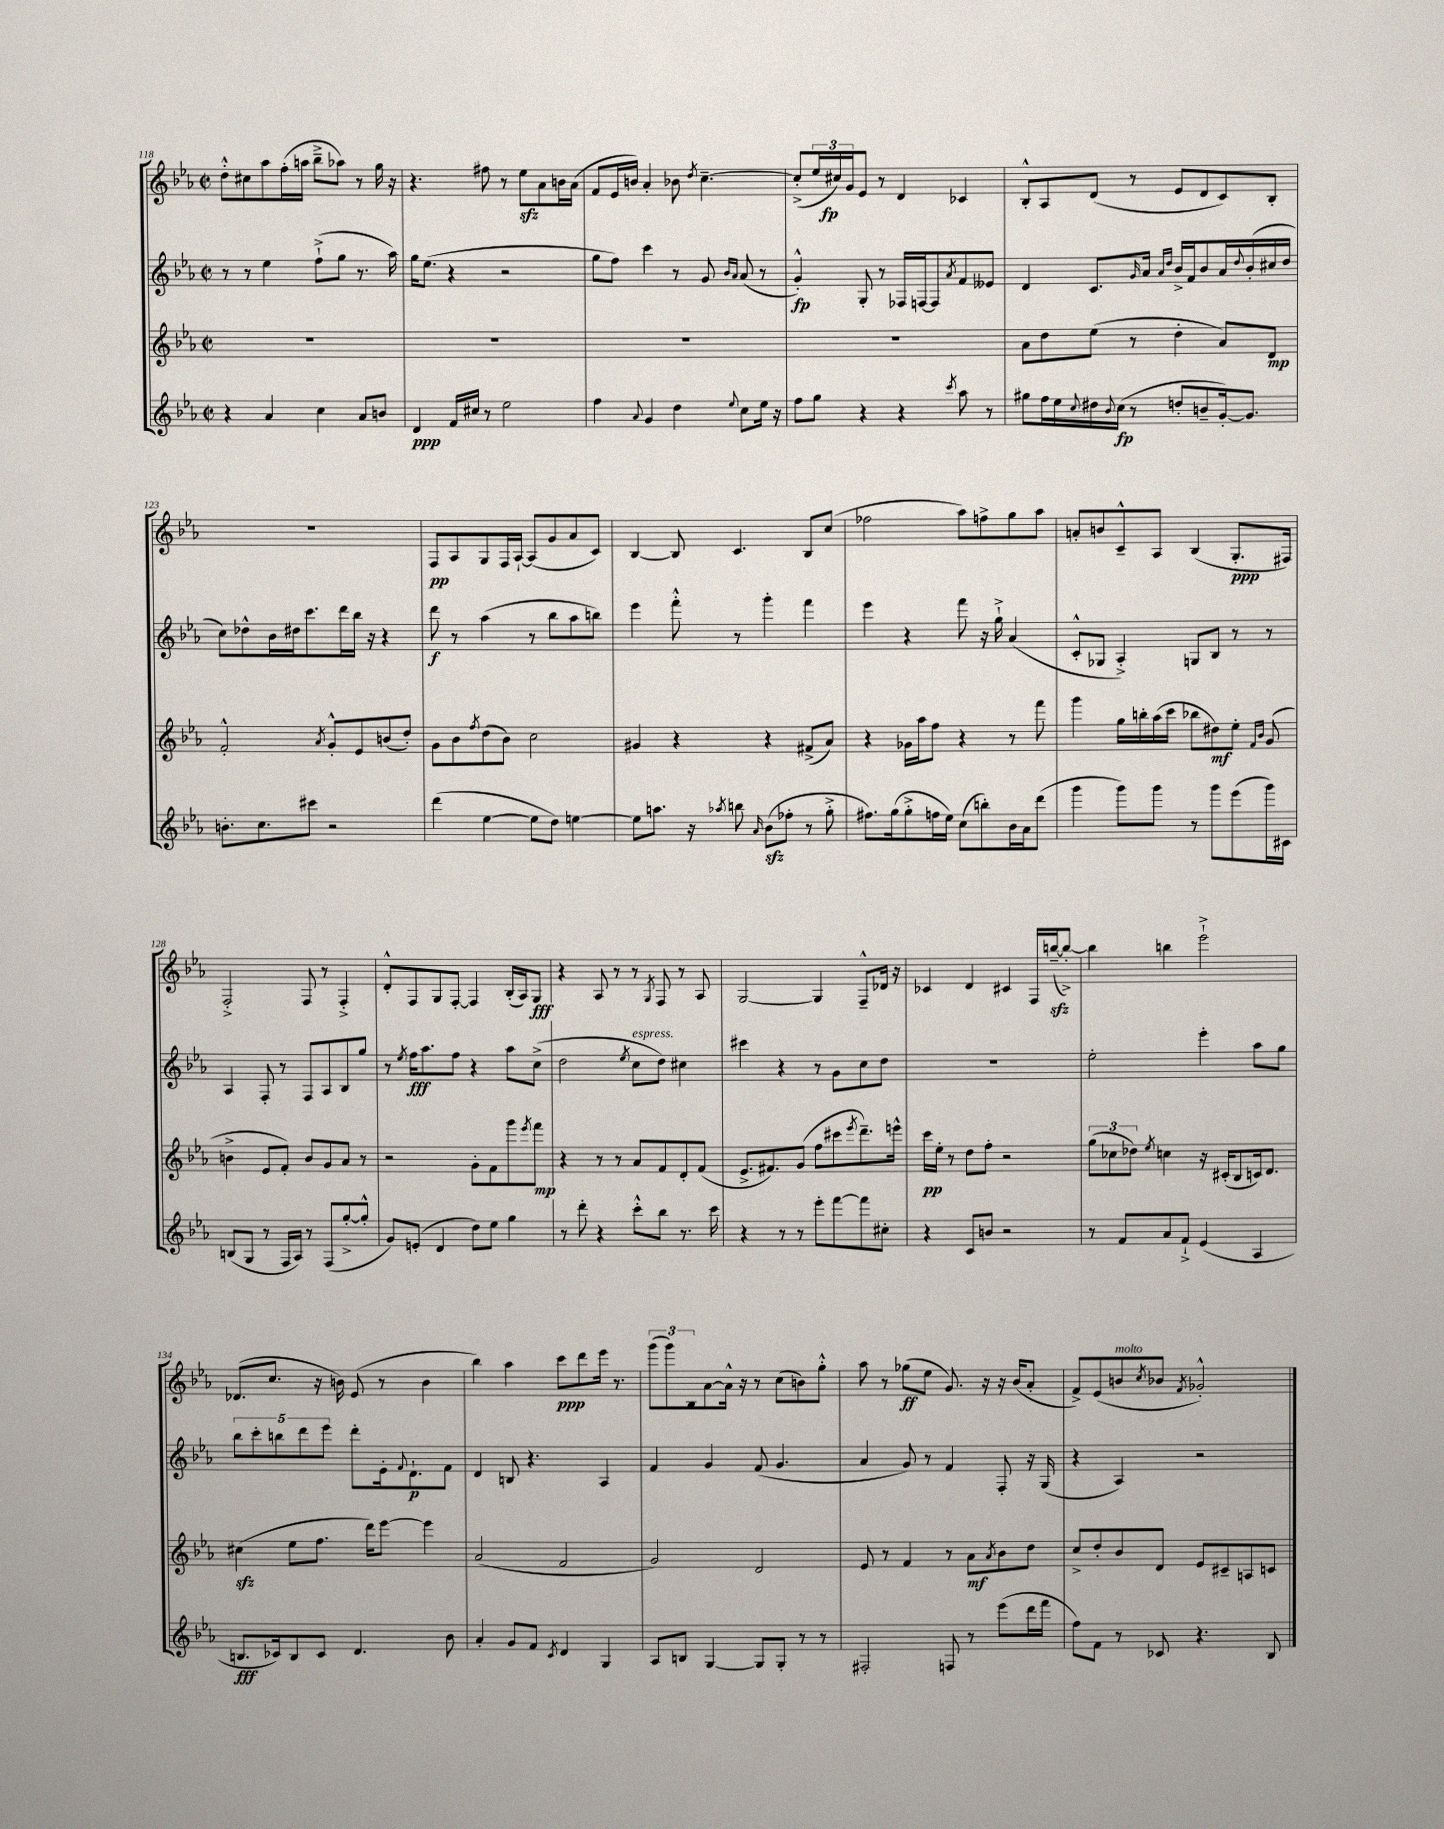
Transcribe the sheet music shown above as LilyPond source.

<<
\new StaffGroup <<
\new Staff = "s0" {
    \clef treble \key ees \major \defaultTimeSignature \time 2/2
    d''8-.-^ cis''8 aes''8 f''16-.( a''16 bes''8---> aes''8) r8 g''16 r16 |
    r4. fis''8 r8 ees''8\sfz aes'8 b'16 aes'16( |
    f'8 ees'16 b'16) aes'4-. bes'8 \acciaccatura { d''8 } c''4.~-- |
    c''8-.->( \tuplet 3/2 { ees''16 cis''16\fp) g'16 } ees'8 r8 d'4 ces'4 |
    bes8-.-^ aes8 d'8( r8 ees'8 d'8 c'8) bes8-. |
    R1 |
    f8\pp aes8 g8 f16 aes16~-! aes8( g'8 aes'8 c'8) |
    bes4~ bes8 c'4. bes8 c''8( |
    fes''2 aes''8) f''8-> g''8 aes''8 |
    a'8-. b'8 c'8---^ aes8 bes4( g8.-.\ppp fis16) |
    f2-.-> f8 r8 f4-.-> |
    d'8-.-^ f8 g8 f8~-. f4 bes16-.( aes16) g8\fff |
    r4 aes8 r8 r8 \acciaccatura { g8 } f8 r8 aes8 |
    g2~ g4 f8---^ des'16 r16 |
    ces'4 d'4 cis'4 f16 b''16~--\sfz( b''8~-.->) |
    b''4 b''4 ees'''2-!-> |
    des'8.( c''8. r16 b'16) ees'8( r8 b'4 |
    bes''4) aes''4 c'''8\ppp d'''8 ees'''16 r8. |
    \tuplet 3/2 { g'''8( g'''8) bes8 } aes'8~ aes'16-^ r16 r8 c''8( b'8) g''8-.-^ |
    aes''8 r8 ges''8\ff( ees''8 g'8.) r16 r16 bes'16( aes'8-. |
    f'8->) ees'8( b'8^\markup { \italic "molto" } \acciaccatura { c''8 } bes'8 \acciaccatura { f'8 } ges'2-.-^) \bar "|." |
}
\new Staff = "s1" {
    \clef treble \key ees \major \defaultTimeSignature \time 2/2
    r8 r8 ees''4 f''8-!->( g''8 r8. aes''16) |
    g''16 ees''8.( r4 r2 |
    g''8 f''8) c'''4 r8 g'8 \grace { bes'16 aes'16 } aes'8( r8 |
    g'4-.-^\fp) g8-. r8 fes16 f16~ f8 \acciaccatura { aes'8 } f'8 eeses'8 |
    d'4 c'8. \grace { g'16 } aes'16 \grace { aes'16 d''16 } bes'16-> f'16 bes'8 aes'16 \appoggiatura { d''8 } bes'16-.( cis''16 d''16 |
    c''8) des''8-^ bes'16 dis''16 c'''8. d'''16 bes''16 r16 r4 |
    d'''8\f r8 aes''4( r8 bes''8 aes''8 b''8) |
    ees'''4 f'''8-.-^ r8 g'''4-. f'''4 |
    ees'''4 r4 f'''8 r16 g''16-!-> aes'4( |
    c'8-.-^ ges8 aes4-.->) g8 bes8 r8 r8 |
    aes4 f8-. r8 f8 aes8 bes8 g''8 |
    r8 \acciaccatura { ees''8 } f''16\fff aes''8. f''8 r4 aes''8 c''8->( |
    d''2 \acciaccatura { ees''8 } c''8^\markup { \italic "espress." } d''8) cis''4 |
    cis'''4 r4 r8 g'8 c''8 d''8 |
    R1 |
    ees''2-. ees'''4-. aes''8 g''8 |
    \tuplet 5/4 { bes''8 c'''8-. b''8 d'''8 ees'''8 } d'''8-. ees'16-. \appoggiatura { f'8 } d'8.-!\p f'8 |
    d'4 b8 r4. aes4 |
    f'4 g'4 f'8( g'4. |
    aes'4 g'8) r8 f'4 f8-. r16 g16( |
    r4 aes4) r2 \bar "|." |
}
\new Staff = "s2" {
    \clef treble \key ees \major \defaultTimeSignature \time 2/2
    R1 |
    R1 |
    R1 |
    R1 |
    aes'8 d''8 ees''8( r8 d''4-. aes'8) d'8\mp |
    f'2-.-^ \acciaccatura { aes'8 } g'8-.-^ ees'8 b'8( d''8-.) |
    g'8 bes'8 \acciaccatura { f''8 } d''8( bes'8) c''2 |
    gis'4 r4 r4 fis'8->( aes'8) |
    r4 ges'16 aes''16 f''8 r4 r8 f'''8 |
    g'''4 g''16 b''16-. aes''16( c'''16 bes''8 dis''8\mf) ees''8-. \grace { f'16 bes'16 } g'8( |
    b'4-> ees'8 f'8-.) b'8 g'8 aes'8 r8 |
    r2 g'8-. f'8 g'''8 \acciaccatura { ees'''8 } f'''8\mp |
    r4 r8 r8 aes'8 f'8 d'8-. f'8( |
    ees'8.-> fis'8.) g'8( f''8 cis'''8 \acciaccatura { ees'''8 } d'''8.--) e'''16-^ |
    c'''16\pp ees''16-. r8 d''8 f''8-. r2 |
    \tuplet 3/2 { g''8( ces''8 des''8) } \acciaccatura { ees''8 } c''4 r16 cis'16-.( bes8 c'16) d'8. |
    cis''4\sfz( ees''8 f''8. d'''16) ees'''8~ ees'''4 |
    aes'2( f'2 |
    g'2) d'2 |
    ees'8 r8 f'4 r8 aes'8\mf \acciaccatura { aes'8 } bes'8 d''8 |
    c''8-> d''8-. bes'8 d'8 ees'8 cis'8-- a8 c'8 \bar "|." |
}
\new Staff = "s3" {
    \clef treble \key ees \major \defaultTimeSignature \time 2/2
    r4 aes'4 c''4 aes'8 b'8 |
    d'4\ppp f'16 cis''16 r8 ees''2 |
    f''4 \appoggiatura { aes'8 } g'4 d''4 \appoggiatura { ees''8 } c''8 ees''16 r16 |
    f''8 g''8 r4 r4 \acciaccatura { c'''8 } aes''8 r8 |
    gis''8 f''16 ees''16 \appoggiatura { c''8 } dis''16 \appoggiatura { bes'8 } c''16\fp( r8 d''8-. b'8-- g'16~-.) g'8. |
    b'8.-. c''8. cis'''8 r2 |
    d'''4( ees''4~ ees''8 d''8) e''4~ |
    e''8 a''8. r16 \acciaccatura { aes''8 } b''8 \grace { aes'16 } bes'8\sfz( fes''8-. r8 g''8-.-> |
    fis''8.) g''16( g''8-.-> f''16 ees''16) c''8( b''8-.) bes'16 aes'16 d'''8( |
    g'''4 g'''8) g'''8 r8 g'''8 ees'''8( g'''16) cis'16 |
    b8( g8 r8 f16 aes16) r8 f8( g''8~-.-> g''8-.-^ |
    g'8) e'8-.( d'4 d''8) ees''8 g''4 |
    r8 d'''8-. r4 c'''8-.-^ bes''8 r8. c'''16 |
    r4 r8 r8 ees'''8-. f'''8~ f'''8 cis''8-. |
    r4 c'8 b'8 r2 |
    r8 f'8 aes'8 f'8-!-> ees'4( aes4 |
    b8.\fff ces'16) b8 ces'8 d'4. bes'8 |
    aes'4-. g'8 f'8 \acciaccatura { c'8 } d'4 g4 |
    aes8 b8 g4~ g8 g8-. r8 r8 |
    fis2-. f8 r8 ees'''8( d'''16 f'''16 |
    f''8) f'8 r8 ces'8 r4. bes8 \bar "|." |
}
>>
>>
\layout { \context { \Score currentBarNumber = #118 } }
